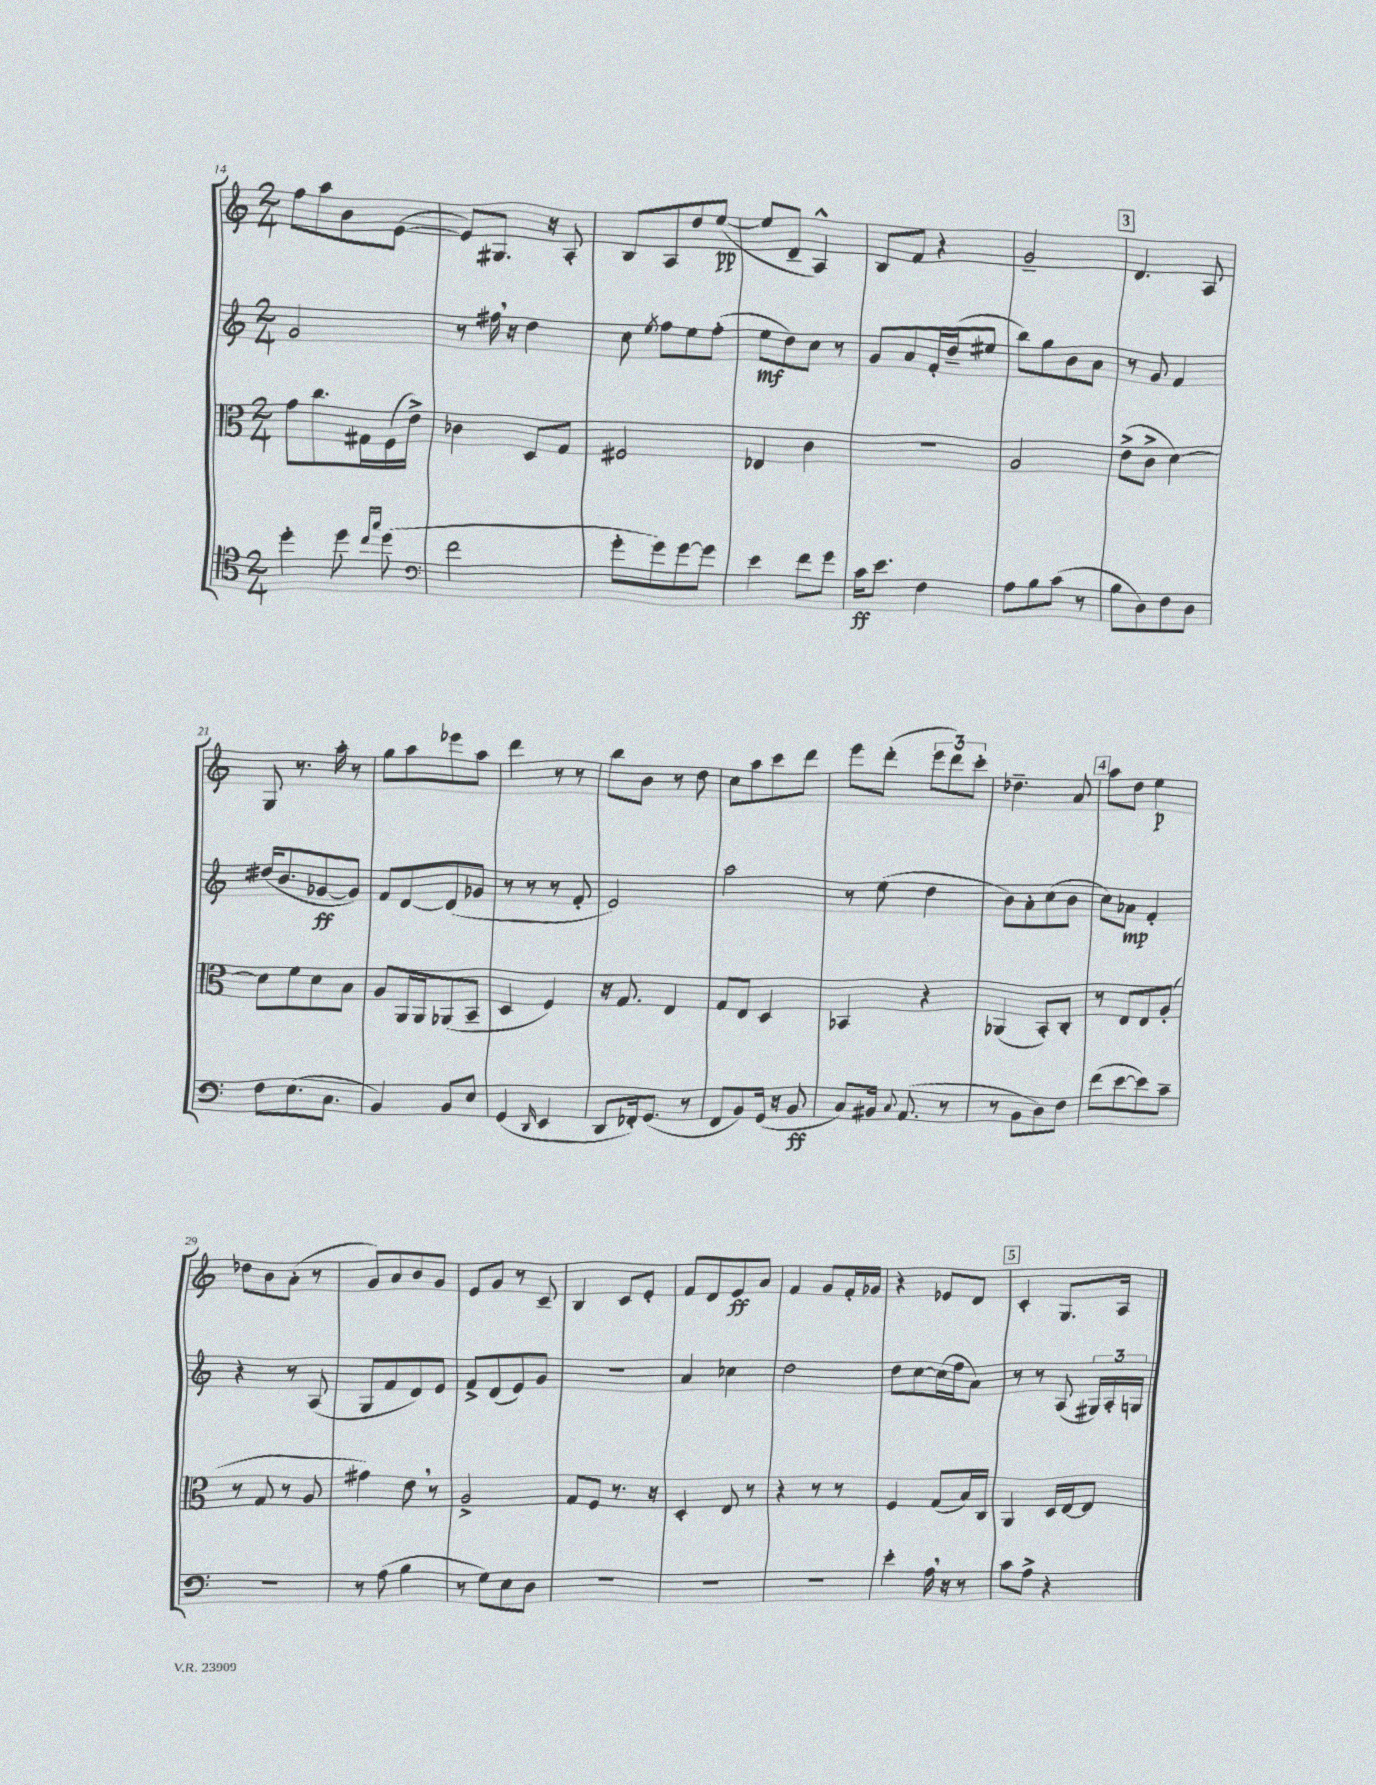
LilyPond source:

<<
\new StaffGroup <<
\new Staff = "s0" {
    \clef treble \key c \major \numericTimeSignature \time 2/4
    \autoBeamOff f''8[ a''8 b'8 e'8]~( |
    e'8[) gis8.] r16 a8-. |
    b8[ a8 d''8 e''8]~\pp( |
    e''8[ d'8]-- a4-^) |
    b8[ f'8] r4 |
    g'2-- |
    \mark \markup { \box "3" } d'4. a8 |
    g8 r8. a''16-. r8 |
    g''8[ a''8 ees'''8 a''8] |
    d'''4 r8 r8 |
    b''8[ b'8] r8 d''8 |
    c''8[ a''8 c'''8 d'''8] |
    e'''8[ d'''8]-.( \tuplet 3/2 { e'''8[ d'''8) c'''8]-. } |
    des''4.-- a'8 |
    \mark \markup { \box "4" } a''8[ d''8] e''4\p |
    des''8[ b'8 a'8]-.( r8 |
    g'8[) a'8 b'8 g'8] |
    e'8[ g'8] r8 c'8-- |
    b4 c'8[ e'8]-. |
    f'8[ d'8 e'8\ff a'8] |
    f'4 g'8[ f'16-. ges'16] |
    r4 ees'8[ d'8] |
    \mark \markup { \box "5" } c'4-. g8.[ a16] \bar "|." |
}
\new Staff = "s1" {
    \clef treble \key c \major \numericTimeSignature \time 2/4
    \autoBeamOff g'2 |
    r8 fis''16 \breathe r16 d''4 |
    c''8 \acciaccatura { e''8 } f''8[ e''8 f''8]-.( |
    e''8[\mf d''8) c''8] r8 |
    g'8[ a'8 f'16-. d''16--( eis''8] |
    b''8[) g''8 b'8 a'8] |
    \mark \markup { \box "3" } r8 g'8 f'4 |
    dis''16[( b'8. ges'8~\ff ges'8]) |
    f'8[ d'8~ d'8( ges'8] |
    r8 r8 r8 f'8-. |
    e'2) |
    a''2 |
    r8 e''8( d''4 |
    b'8[) a'8-. c''8( b'8] |
    \mark \markup { \box "4" } c''8[) aes'8]\mp f'4-. |
    r4 r8 a8( |
    g8[ f'8 d'8) e'8] |
    f'8[-> d'8( e'8) g'8] |
    R2 |
    a'4 ces''4 |
    d''2 |
    d''8[ c''8~ c''16( f''16 a'8]) |
    \mark \markup { \box "5" } r8 r8 a8( \tuplet 3/2 { gis16[) a16-. g16] } \bar "|." |
}
\new Staff = "s2" {
    \clef alto \key c \major \numericTimeSignature \time 2/4
    \autoBeamOff g'8[ c''8. gis16 f16( e'16]->) |
    ces'4 d8[ g8] |
    fis2 |
    ees4 c'4 |
    r2 |
    a2 |
    \mark \markup { \box "3" } e'8[->( c'8]-> d'4~) |
    d'8[ f'8 d'8 b8] |
    a8[ a,16 a,16 aes,8( b,8]-- |
    d4 f4) |
    r16 g8. e4 |
    g8[ e8] d4 |
    bes,4 r4 |
    aes,4( b,8[-.) c8]-. |
    \mark \markup { \box "4" } r8 e8[ e8 a8]-.( |
    r8 g8 r8 a8 |
    gis'4) e'8 \breathe r8 |
    a2-> |
    g8[ f8] r8. r16 |
    d4-. e8 r8 |
    r4 r8 r8 |
    f4 g8[( b16) c16] |
    \mark \markup { \box "5" } a,4 d16[ e16~ e8] \bar "|." |
}
\new Staff = "s3" {
    \clef tenor \key c \major \numericTimeSignature \time 2/4
    \autoBeamOff d''4-. d''8 \grace { c''16[ g''16] } d''8( |
    \clef bass f'2 |
    g'8[-. g'8) g'8~ g'8] |
    e'4 f'8[ g'8] |
    c'16[\ff e'8.] f4 |
    a8[ b8 c'8]( r8 |
    \mark \markup { \box "3" } b8[ d8) f8 d8] |
    f8[ e8.( c8.] |
    b,4) b,8[ e8] |
    g,4( \grace { d,16 } e,4 |
    d,8[ fes,16-.) g,8.]( r8 |
    f,8[ b,8) g,16]( r16 b,8\ff |
    c8[) bis,16] \appoggiatura { c8 } a,8.( r8 |
    r8 b,8[ d8) f8] |
    \mark \markup { \box "4" } f'8[( e'8~ e'8) c'8]-- |
    R2 |
    r8 a8( b4 |
    r8 g8[) e8 d8] |
    R2 |
    R2 |
    R2 |
    e'4-. a16 \breathe r16 r8 |
    \mark \markup { \box "5" } c'8[ a8]-> r4 \bar "|." |
}
>>
>>
\layout { \context { \Score currentBarNumber = #14 } }
